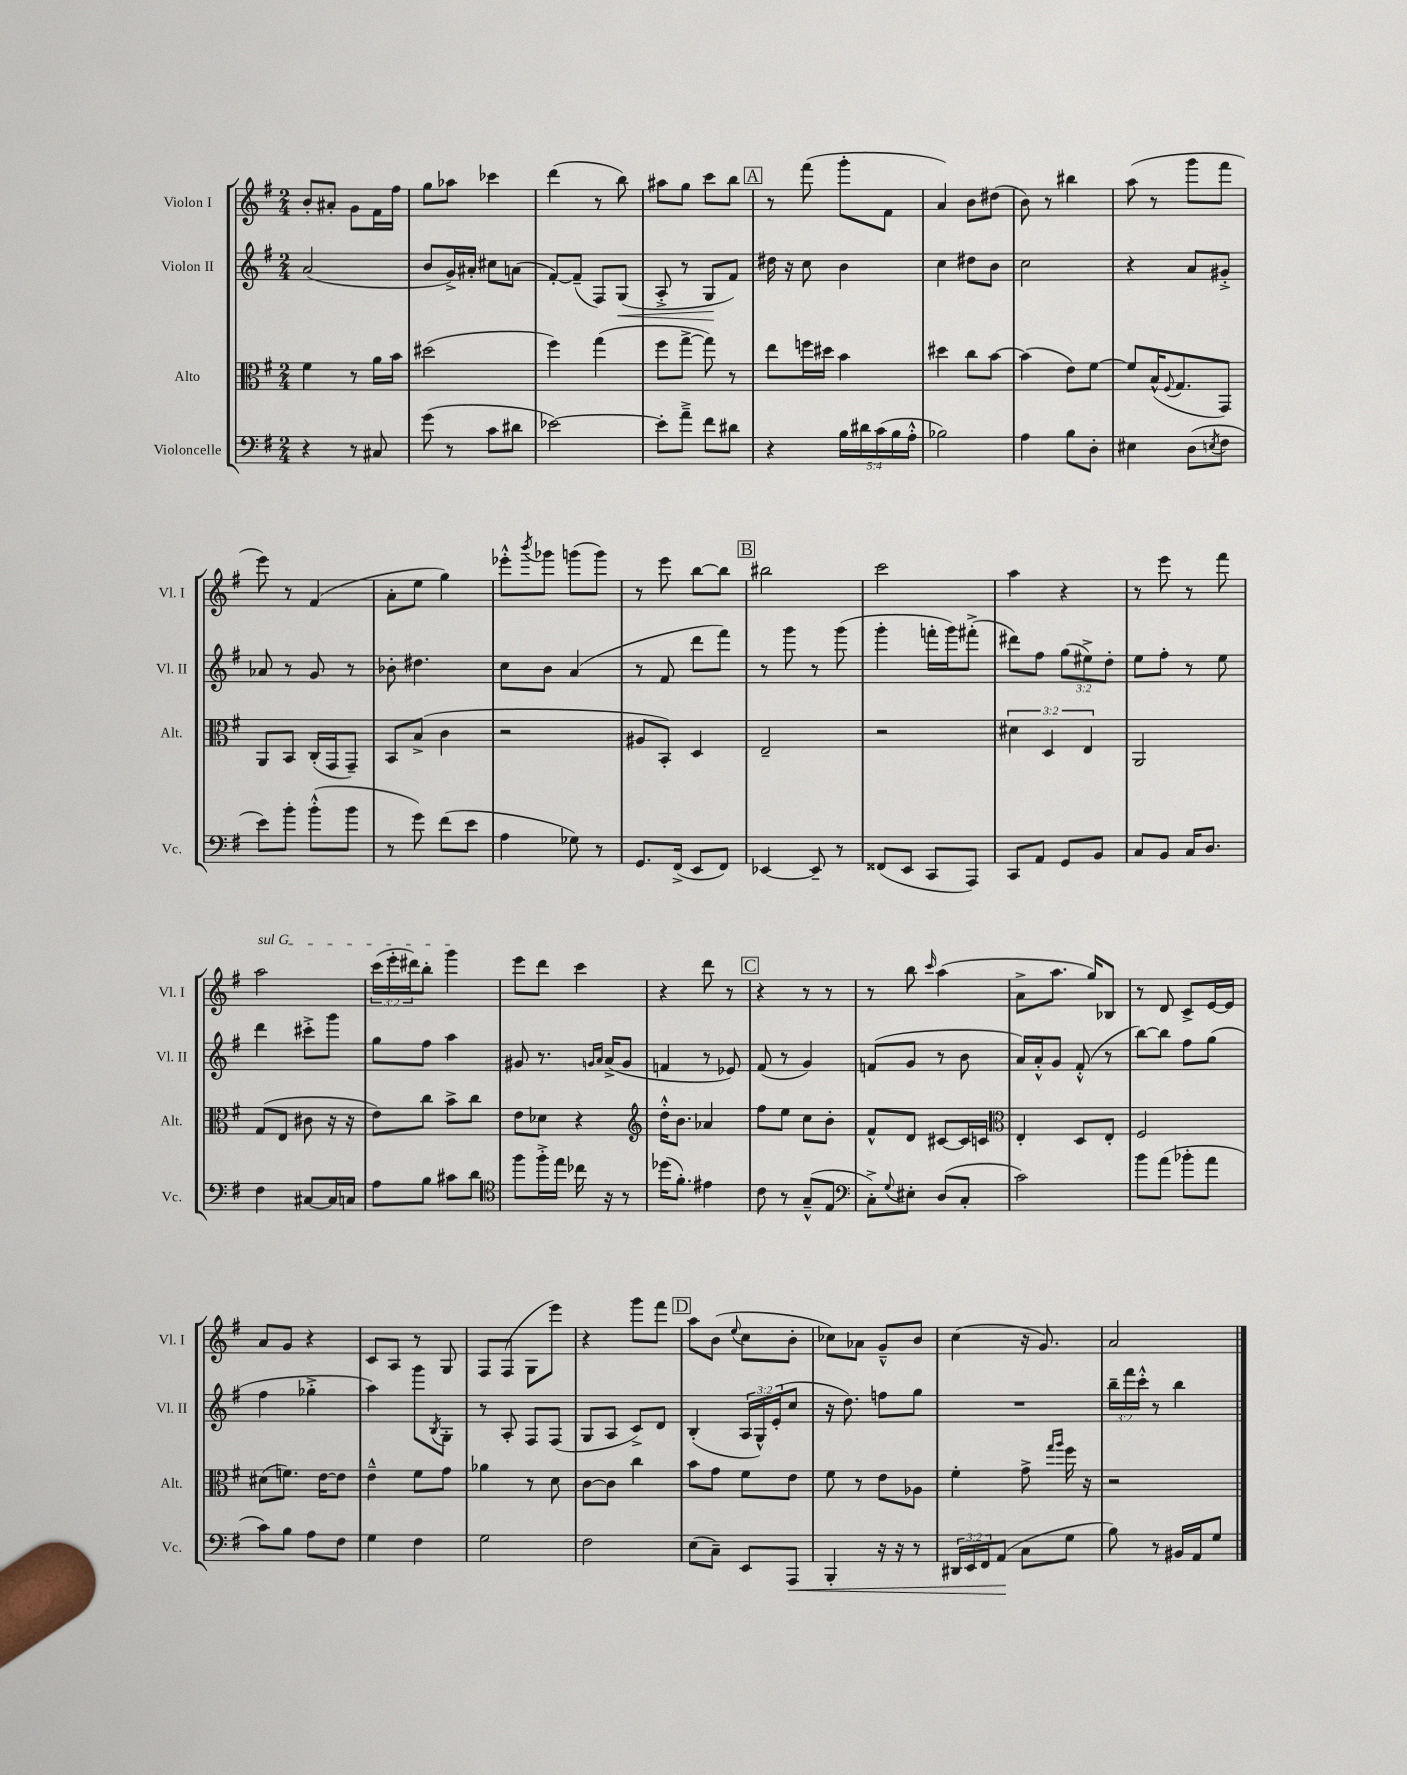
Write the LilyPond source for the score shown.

<<
\new StaffGroup <<
\new Staff = "s0" \with { instrumentName = "Violon I" shortInstrumentName = "Vl. I" } {
    \clef treble \key g \major \numericTimeSignature \time 2/4 \override Staff.TupletNumber.text = #tuplet-number::calc-fraction-text
    b'8-. ais'8-. g'8 fis'16 fis''16 |
    g''8 aes''8 ces'''4 |
    d'''4( r8 b''8) |
    ais''8 g''8 c'''8 b''8 |
    \mark \markup { \box "A" } r8 fis'''8( g'''8-. fis'8 |
    a'4) b'8 dis''8( |
    b'8) r8 bis''4 |
    a''8( r8 g'''8 fis'''8 |
    e'''8) r8 fis'4( |
    a'8-. e''8 g''4) |
    ees'''8-.-^ \acciaccatura { b'''8 } ges'''8 g'''8( g'''8) |
    r8 e'''8 b''8~ b''8 |
    \mark \markup { \box "B" } bis''2 |
    c'''2 |
    a''4 r4 |
    r8 e'''8 r8 fis'''8 |
    \once \override TextSpanner.bound-details.left.text = \markup { \italic "sul G" } a''2\startTextSpan |
    \tuplet 3/2 { c'''16( e'''16-. dis'''16) } b''8-. g'''4\stopTextSpan |
    e'''8 d'''8 c'''4 |
    r4 d'''8 r8 |
    \mark \markup { \box "C" } r4 r8 r8 |
    r8 b''8 \grace { c'''16 } a''4( |
    a'8-> a''8. g''16) bes8 |
    r8 d'8 c'8-> e'16~ e'16 |
    a'8 g'8 r4 |
    c'8 a8 r8 g8 |
    fis8 fis8( g8 e'''8) |
    r4 g'''8 fis'''8 |
    \mark \markup { \box "D" } a''8 b'8( \appoggiatura { e''8 } c''8 b'8-. |
    ces''8) aes'8 g'8---^ b'8 |
    c''4( r16 g'8.) |
    a'2 \bar "|." |
}
\new Staff = "s1" \with { instrumentName = "Violon II" shortInstrumentName = "Vl. II" } {
    \clef treble \key g \major \numericTimeSignature \time 2/4 \override Staff.TupletNumber.text = #tuplet-number::calc-fraction-text
    a'2( |
    b'8 g'16->) ais'16-. cis''8 a'8( |
    fis'8~-.) fis'8--( fis8) g8\<( |
    a8-.-> r8 g8\! fis'8) |
    \mark \markup { \box "A" } dis''16 r16 c''8 b'4 |
    c''4 dis''8 b'8 |
    c''2 |
    r4 a'8 gis'8-.-> |
    aes'8 r8 g'8 r8 |
    bes'8-. dis''4. |
    c''8 b'8 a'4( |
    r8 fis'8 d'''8 fis'''8) |
    \mark \markup { \box "B" } r8 g'''8 r8 g'''8( |
    g'''4-. f'''16-. g'''16) fis'''8-.->( |
    dis'''8) fis''8 \tuplet 3/2 { g''8( eis''8->) d''8-. } |
    e''8 fis''8-. r8 e''8 |
    d'''4 cis'''8-.-> g'''8 |
    g''8 fis''8 a''4 |
    gis'8 r8. \grace { g'16 a'16 } a'16->( g'8 |
    f'4 r8 ees'8) |
    \mark \markup { \box "C" } fis'8( r8 g'4) |
    f'8( g'8 r8 b'8 |
    a'16) a'16-.-^ g'8 fis'8-.-^( r8 |
    b''8~) b''8 fis''8 g''8( |
    fis''4 ges''4-.-> |
    a''4) g'''8 \acciaccatura { b8 } g8-. |
    r8 a8-. fis8 fis8( |
    g8 a8 c'8->) d'8 |
    \mark \markup { \box "D" } b4-.( \tuplet 3/2 { a16 g16-^) e'16-.( } c''8 |
    r16 d''8.) f''8 g''8 |
    R2 |
    \tuplet 3/2 { b''16-- fis'''16 c'''16-.-^ } r8 b''4 \bar "|." |
}
\new Staff = "s2" \with { instrumentName = "Alto" shortInstrumentName = "Alt." } {
    \clef alto \key g \major \numericTimeSignature \time 2/4 \override Staff.TupletNumber.text = #tuplet-number::calc-fraction-text
    fis'4 r8 a'16 b'16 |
    dis''2( |
    fis''4) g''4( |
    fis''8 g''8~-> g''8) r8 |
    \mark \markup { \box "A" } e''8 f''16 dis''16 b'4 |
    dis''4 c''8 b'8~ |
    b'4( e'8) fis'8~ |
    fis'8 b16-^( \appoggiatura { fis8 } g8. g,8) |
    a,8 b,8 c16-.( g,16 g,8--) |
    b,8 b8->( c'4 |
    r2 |
    ais8 b,8-.) d4 |
    \mark \markup { \box "B" } e2-- |
    r2 |
    \tuplet 3/2 { dis'4 d4 e4 } |
    a,2 |
    g8( e8 cis'8 r16 r16 |
    e'8) c''8 b'8-> c''8 |
    e'8 des'8 r4 |
    \clef treble d''16-.-^ b'8. aes'4 |
    \mark \markup { \box "C" } fis''8 e''8 c''8 b'8-. |
    fis'8-^ d'8 cis'8~ cis'16 c'16 |
    \clef alto e4-. d8 e8-. |
    fis2 |
    dis'8( f'8.) e'16~ e'8 |
    e'4---^ fis'8 g'8 |
    aes'4 r8 d'8 |
    c'8~ c'8 c''4 |
    \mark \markup { \box "D" } b'8 g'8 fis'8 e'8 |
    fis'8 r8 e'8 aes8 |
    fis'4-. g'8-> \grace { g''16 a''16 } fis''16 r16 |
    r2 \bar "|." |
}
\new Staff = "s3" \with { instrumentName = "Violoncelle" shortInstrumentName = "Vc." } {
    \clef bass \key g \major \numericTimeSignature \time 2/4 \override Staff.TupletNumber.text = #tuplet-number::calc-fraction-text
    r4 r8 cis8 |
    g'8( r8 c'8 dis'8 |
    ees'2~) |
    ees'8-. a'8---> fis'8 dis'8 |
    \mark \markup { \box "A" } r4 \tuplet 5/4 { b16 dis'16 c'16( b16 a16-.-^ } |
    bes2) |
    a4 b8 d8-. |
    eis4 d8( \acciaccatura { e8 } fis8 |
    e'8) b'8-. b'8-.-^( b'8 |
    r8 g'8) fis'8( e'8 |
    a4 ges8) r8 |
    g,8. fis,16->( e,8 fis,8) |
    \mark \markup { \box "B" } ees,4~ ees,8-- r8 |
    fisis,8( e,8 c,8 a,,8) |
    c,8 a,8 g,8 b,8 |
    c8 b,8 c16 d8. |
    fis4 cis8~ cis16 c16 |
    a8 b8 cis'8 d'8 |
    \clef tenor fis''8 fis''16-.-> e''16 ces''16 r16 r8 |
    des''16( fis'8.-.) eis'4 |
    \mark \markup { \box "C" } c'8 r8 g8---^( e8 |
    \clef bass c8-.->) \appoggiatura { g8 } eis8-. d8( c8-. |
    c'2) |
    b'8 a'8( bes'8-. a'8 |
    c'8) b8 a8 fis8 |
    g4 fis4 |
    g2 |
    fis2 |
    \mark \markup { \box "D" } e8( c8--) e,8 a,,8\< |
    b,,4-. r16 r16 r8 |
    \tuplet 3/2 { dis,16 e,16 fis,16 } a,8\!( c8 g8 |
    b8) r8 bis,16 a,16 g8 \bar "|." |
}
>>
>>
\layout { \context { \Score \remove "Bar_number_engraver" } }
